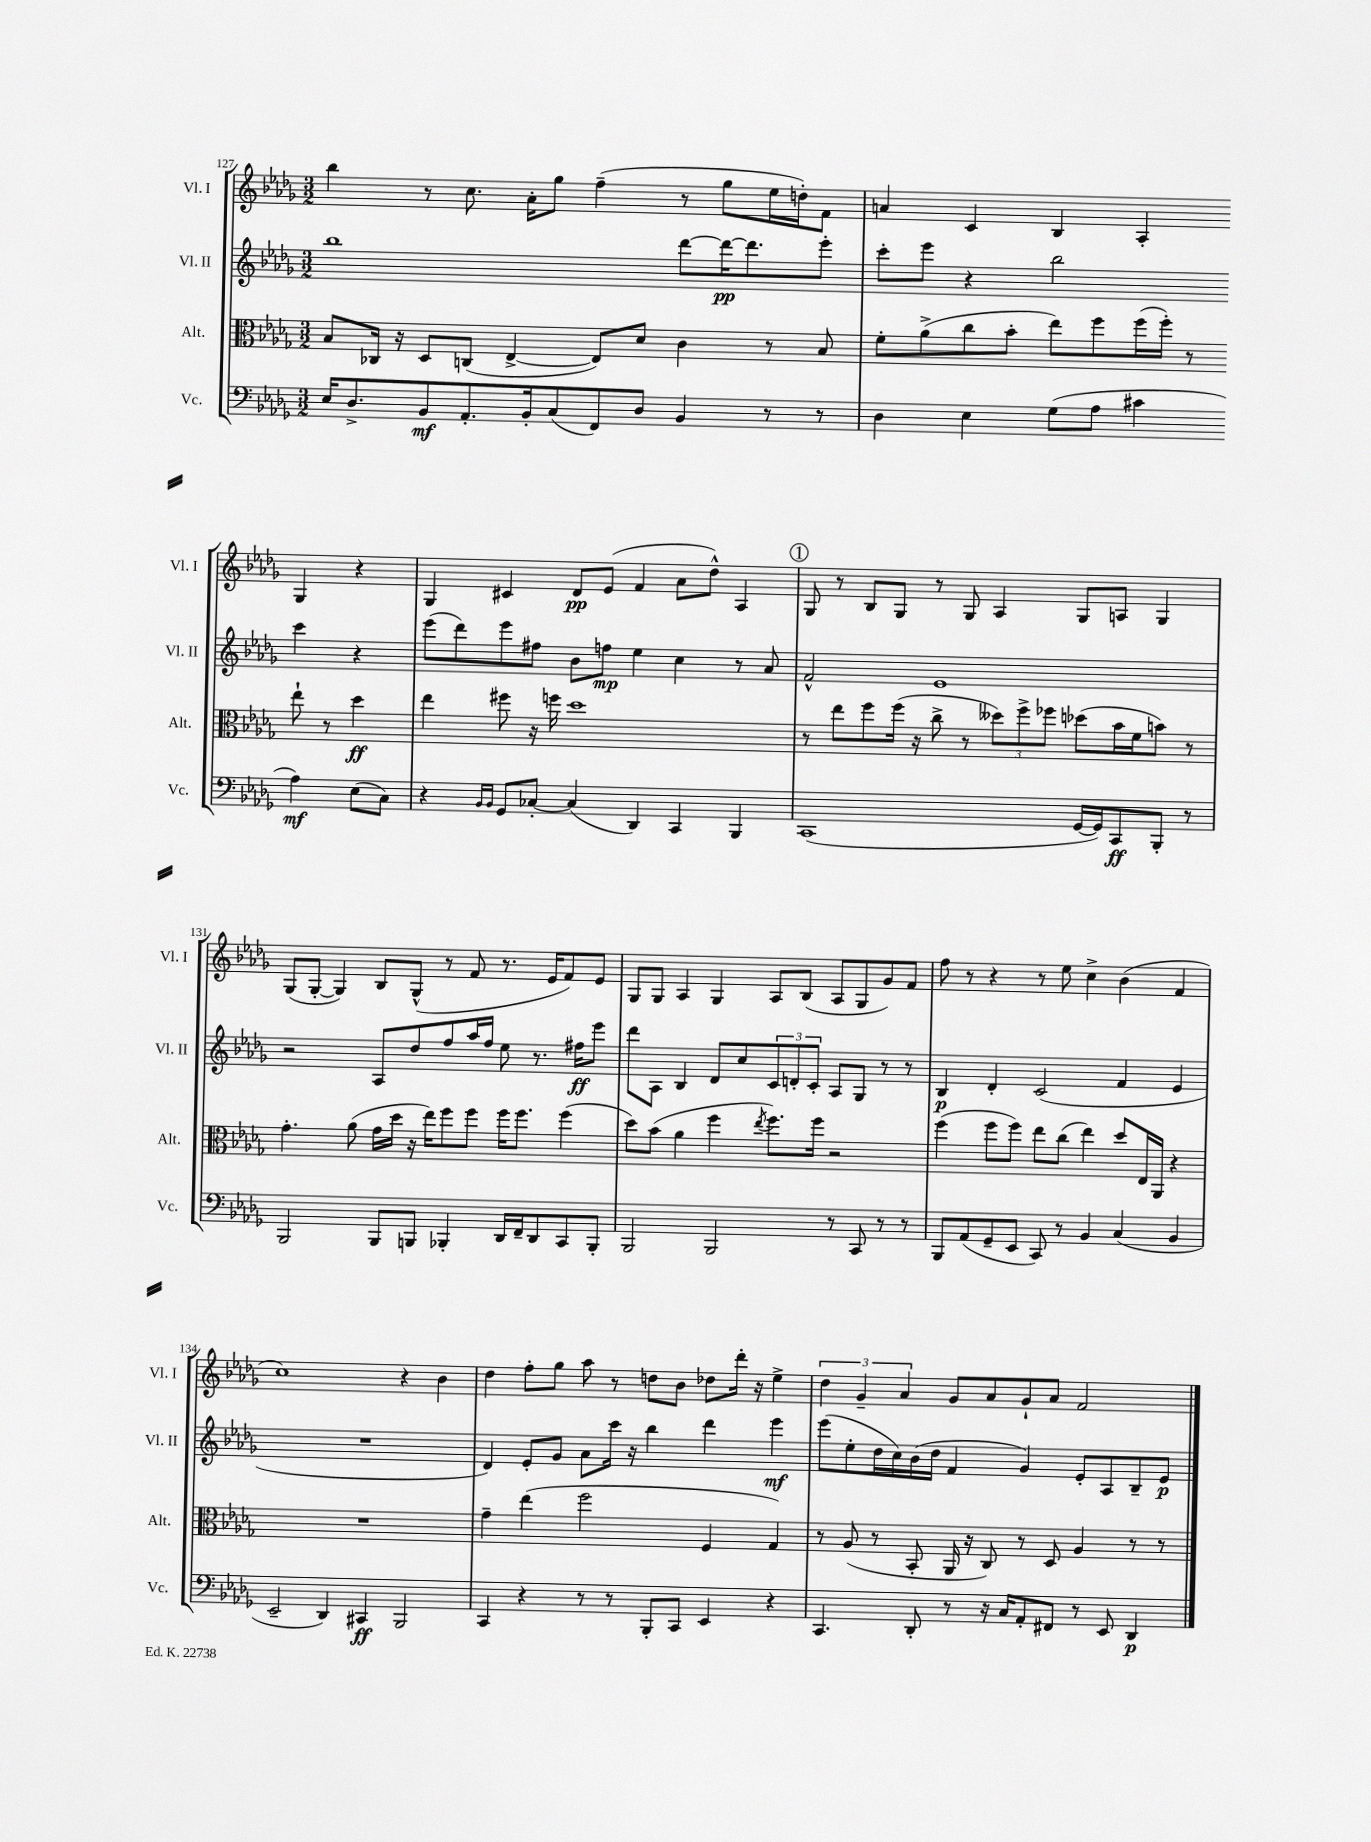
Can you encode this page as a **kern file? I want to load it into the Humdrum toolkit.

**kern	**dynam	**kern	**dynam	**kern	**dynam	**kern	**dynam
*part4	*part4	*part3	*part3	*part2	*part2	*part1	*part1
*staff4	*staff4	*staff3	*staff3	*staff2	*staff2	*staff1	*staff1
*I"Vc.	*	*I"Alt.	*	*I"Vl. II	*	*I"Vl. I	*
*I'Vc.	*	*I'Alt.	*	*I'Vl. II	*	*I'Vl. I	*
*clefF4	*	*clefC3	*	*clefG2	*	*clefG2	*
*k[b-e-a-d-g-]	*	*k[b-e-a-d-g-]	*	*k[b-e-a-d-g-]	*	*k[b-e-a-d-g-]	*
*M3/2	*	*M3/2	*	*M3/2	*	*M3/2	*
=127	=127	=127	=127	=127	=127	=127	=127
16E-/KL	.	8B-/L	.	1bb-	.	4bb-\	.
8.D-^/	.	.	.	.	.	.	.
.	.	16C-X/Jk	.	.	.	.	.
.	.	16r	.	.	.	.	.
8BB-/	mf	8D-/L	.	.	.	8r	.
8.AA-'/	.	(8Cn/J	.	.	.	8.cc\	.
.	.	[4E-^/	.	.	.	.	.
16BB-'/k	.	.	.	.	.	16a-'\KL	.
(8C/	.	.	.	.	.	8gg-\J	.
8FF/)	.	8E-/L])	.	.	.	(4ff~\	.
8D-/J	.	8d-/J	.	.	.	.	.
4BB-/	.	4c\	.	[8ddd-\L	.	8r	.
.	.	.	.	16ddd-\K_	pp	8gg-\L	.
.	.	.	.	8.ddd-\]	.	.	.
8r	.	8r	.	.	.	16ee-\L	.
.	.	.	.	.	.	16ddn'\J)	.
8r	.	8B-/	.	8eee-'\J	.	8f\J	.
=128	=128	=128	=128	=128	=128	=128	=128
4D-\	.	8f'\L	.	8ccc'\L	.	4an/	.
.	.	(8a-^\	.	8eee-\J	.	.	.
4E-\	.	8cc\	.	4r	.	4c/	.
.	.	8b-'\J	.	.	.	.	.
(8G-\L	.	8ee-\L)	.	2bb-\	.	4B-/	.
8A-\J	.	8ff\	.	.	.	.	.
4c#X\	.	(16ff\L	.	.	.	4A-'/	.
.	.	16ff'\JJ)	.	.	.	.	.
.	.	8r	.	.	.	.	.
4A-\)	mf	8ee-`\	.	4ccc\	.	4G-/	.
.	.	8r	.	.	.	.	.
(8E-\L	.	4dd-\	ff	4r	.	4r	.
8C\J)	.	.	.	.	.	.	.
!!LO:LB:g=z
=129	=129	=129	=129	=129	=129	=129	=129
4r	.	4ee-\	.	(8eee-\L	.	4G-/	.
.	.	.	.	8ddd-\)	.	.	.
16qqBB-/LL	.	.	.	.	.	.	.
16qqBB-/JJ	.	.	.	.	.	.	.
8GG-/L	.	8ff#X\	.	8eee-\	.	4c#X/	.
[8C-X'/J	.	16r	.	8ff#X\J	.	.	.
.	.	16ffn\	.	.	.	.	.
(4C-/]	.	1dd-	.	8b-\L	.	8d-/L	pp
.	.	.	.	8ffn\J	mp	(8e-/J	.
4DD-/)	.	.	.	4ee-\	.	4f/	.
4CC/	.	.	.	4cc\	.	8a-\L	.
.	.	.	.	.	.	8dd-^^\J)	.
4BBB-/	.	.	.	8r	.	4A-/	.
.	.	.	.	8a-/	.	.	.
!!LO:REH:place=s1:t=1
=130	=130	=130	=130	=130	=130	=130	=130
(1CC	.	8r	.	2f^^/	.	8G-/	.
.	.	8ee-\L	.	.	.	8r	.
.	.	8ff\	.	.	.	8B-/L	.
.	.	(16ff\Jk	.	.	.	8G-/J	.
.	.	16r	.	.	.	.	.
.	.	8cc^\	.	1e-	.	8r	.
.	.	8r	.	.	.	8G-/	.
.	.	12dd--X\L)	.	.	.	4A-/	.
.	.	12ff^\	.	.	.	.	.
.	.	12ff-X\J	.	.	.	.	.
[16GG-/LL	.	(8dd-X\L	.	.	.	8G-/L	.
16GG-/J])	.	.	.	.	.	.	.
8CC/	ff	16b-\L	.	.	.	8An/J	.
.	.	16f\J	.	.	.	.	.
8BBB-'/J	.	8bn\J)	.	.	.	4G-/	.
8r	.	8r	.	.	.	.	.
!!LO:LB:g=z
=131	=131	=131	=131	=131	=131	=131	=131
2BBB-/	.	4.g-'\	.	2r	.	(8G-/L	.
.	.	.	.	.	.	[8G-'/J	.
.	.	.	.	.	.	4G-/])	.
.	.	(8a-\	.	.	.	.	.
8BBB-/L	.	16g-\LL	.	8A-/L	.	8B-/L	.
.	.	16dd-\JJ	.	.	.	.	.
8BBBn/J	.	16r	.	8dd-/	.	(8G-^^/J	.
.	.	16ee-\KL)	.	.	.	.	.
4BBB-X'/	.	8ff\	.	8ff/	.	8r	.
.	.	8ff\J	.	16aa-/L	.	8f/	.
.	.	.	.	16ff/JJ	.	.	.
16DD-/LL	.	16ff\KL	.	8ee-\	.	8.r	.
16FF~/J	.	8.ff\J	.	.	.	.	.
8DD-/	.	.	.	8.r	.	.	.
.	.	.	.	.	.	16e-/KL	.
8CC/	.	(4ff\	.	.	.	8f/)	.
.	.	.	.	16ff#X\KL	ff	.	.
8BBB-'/J	.	.	.	8eee-\J	.	8e-/J	.
=132	=132	=132	=132	=132	=132	=132	=132
2BBB-/	.	8dd-\L)	.	8ddd-\L	.	8G-/L	.
.	.	(8b-\J	.	8A-\J	.	8G-/J	.
.	.	4a-\	.	4B-/	.	4A-/	.
2BBB-/	.	4ff\	.	8d-/L	.	4G-/	.
.	.	.	.	8cc/	.	.	.
.	.	8qee-/	.	.	.	.	.
.	.	8.ff\L)	.	12c/	.	8A-/L	.
.	.	.	.	12dn'/	.	.	.
.	.	.	.	.	.	(8B-/J	.
.	.	.	.	12c'/J	.	.	.
.	.	16ff\Jk	.	.	.	.	.
8r	.	2r	.	8A-/L	.	8A-/L	.
8CC/	.	.	.	8G-/J	.	8G-/	.
8r	.	.	.	8r	.	8g-/)	.
8r	.	.	.	8r	.	8f/J	.
=133	=133	=133	=133	=133	=133	=133	=133
8BBB-/L	.	(4ff\	.	4B-/	p	8ff\	.
(8AA-/	.	.	.	.	.	8r	.
8GG-~/	.	8ff\L	.	4d-'/	.	4r	.
8EE-/J	.	8ff\J)	.	.	.	.	.
8CC/)	.	8ee-\L	.	(2c/	.	8r	.
8r	.	(8cc\J	.	.	.	8ee-\	.
4BB-/	.	4ee-\)	.	.	.	4cc^\	.
(4C/	.	8dd-/L	.	4f/	.	(4b-\	.
.	.	16E-/L	.	.	.	.	.
.	.	16AA-/JJ	.	.	.	.	.
4BB-/	.	4r	.	4e-/	.	4f/	.
!!LO:LB:g=z
=134	=134	=134	=134	=134	=134	=134	=134
2EE-~/	.	1.r	.	1.r	.	1cc)	.
4DD-/)	.	.	.	.	.	.	.
4CC#X/	ff	.	.	.	.	.	.
2BBB-/	.	.	.	.	.	4r	.
.	.	.	.	.	.	4b-\	.
=135	=135	=135	=135	=135	=135	=135	=135
4CC/	.	4g-~\	.	4d-/)	.	4dd-\	.
4r	.	(4ee-\	.	8e-'/L	.	8ff'\L	.
.	.	.	.	8g-/J	.	8gg-\J	.
8r	.	2ff\	.	8a-\L	.	8aa-\	.
8r	.	.	.	16ccc\Jk	.	8r	.
.	.	.	.	16r	.	.	.
8BBB-'/L	.	.	.	4bb-\	.	8ddn\L	.
8CC/J	.	.	.	.	.	8b-\J	.
4EE-/	.	4F/	.	4ddd-\	.	8dd-X\L	.
.	.	.	.	.	.	16ddd-'\Jk	.
.	.	.	.	.	.	16r	.
4r	.	4G-/)	.	4eee-\	mf	4ee-^\	.
=136	=136	=136	=136	=136	=136	=136	=136
4.CC/	.	8r	.	(8eee-\L	.	6dd-\	.
.	.	(8A-/	.	8ee-'\	.	.	.
.	.	.	.	.	.	6g-~/	.
.	.	8r	.	16dd-\L	.	.	.
.	.	.	.	16cc\)	.	.	.
.	.	.	.	.	.	6a-/	.
8DD-'/	.	8BB-'/	.	(16b-\	.	.	.
.	.	.	.	16dd-\JJ	.	.	.
8r	.	16AA-/	.	4f/	.	8g-/L	.
.	.	16r	.	.	.	.	.
16r	.	8C/)	.	.	.	8a-/	.
16C/KL	.	.	.	.	.	.	.
8AA-'/	.	8r	.	4g-/)	.	8g-`/	.
8FF#X/J	.	8D-/	.	.	.	8a-/J	.
8r	.	4A-/	.	8e-'/L	.	2f/	.
8EE-/	.	.	.	8A-/	.	.	.
4DD-/	p	8r	.	8B-~/	.	.	.
.	.	8r	.	8e-/J	p	.	.
==	==	==	==	==	==	==	==
*-	*-	*-	*-	*-	*-	*-	*-
